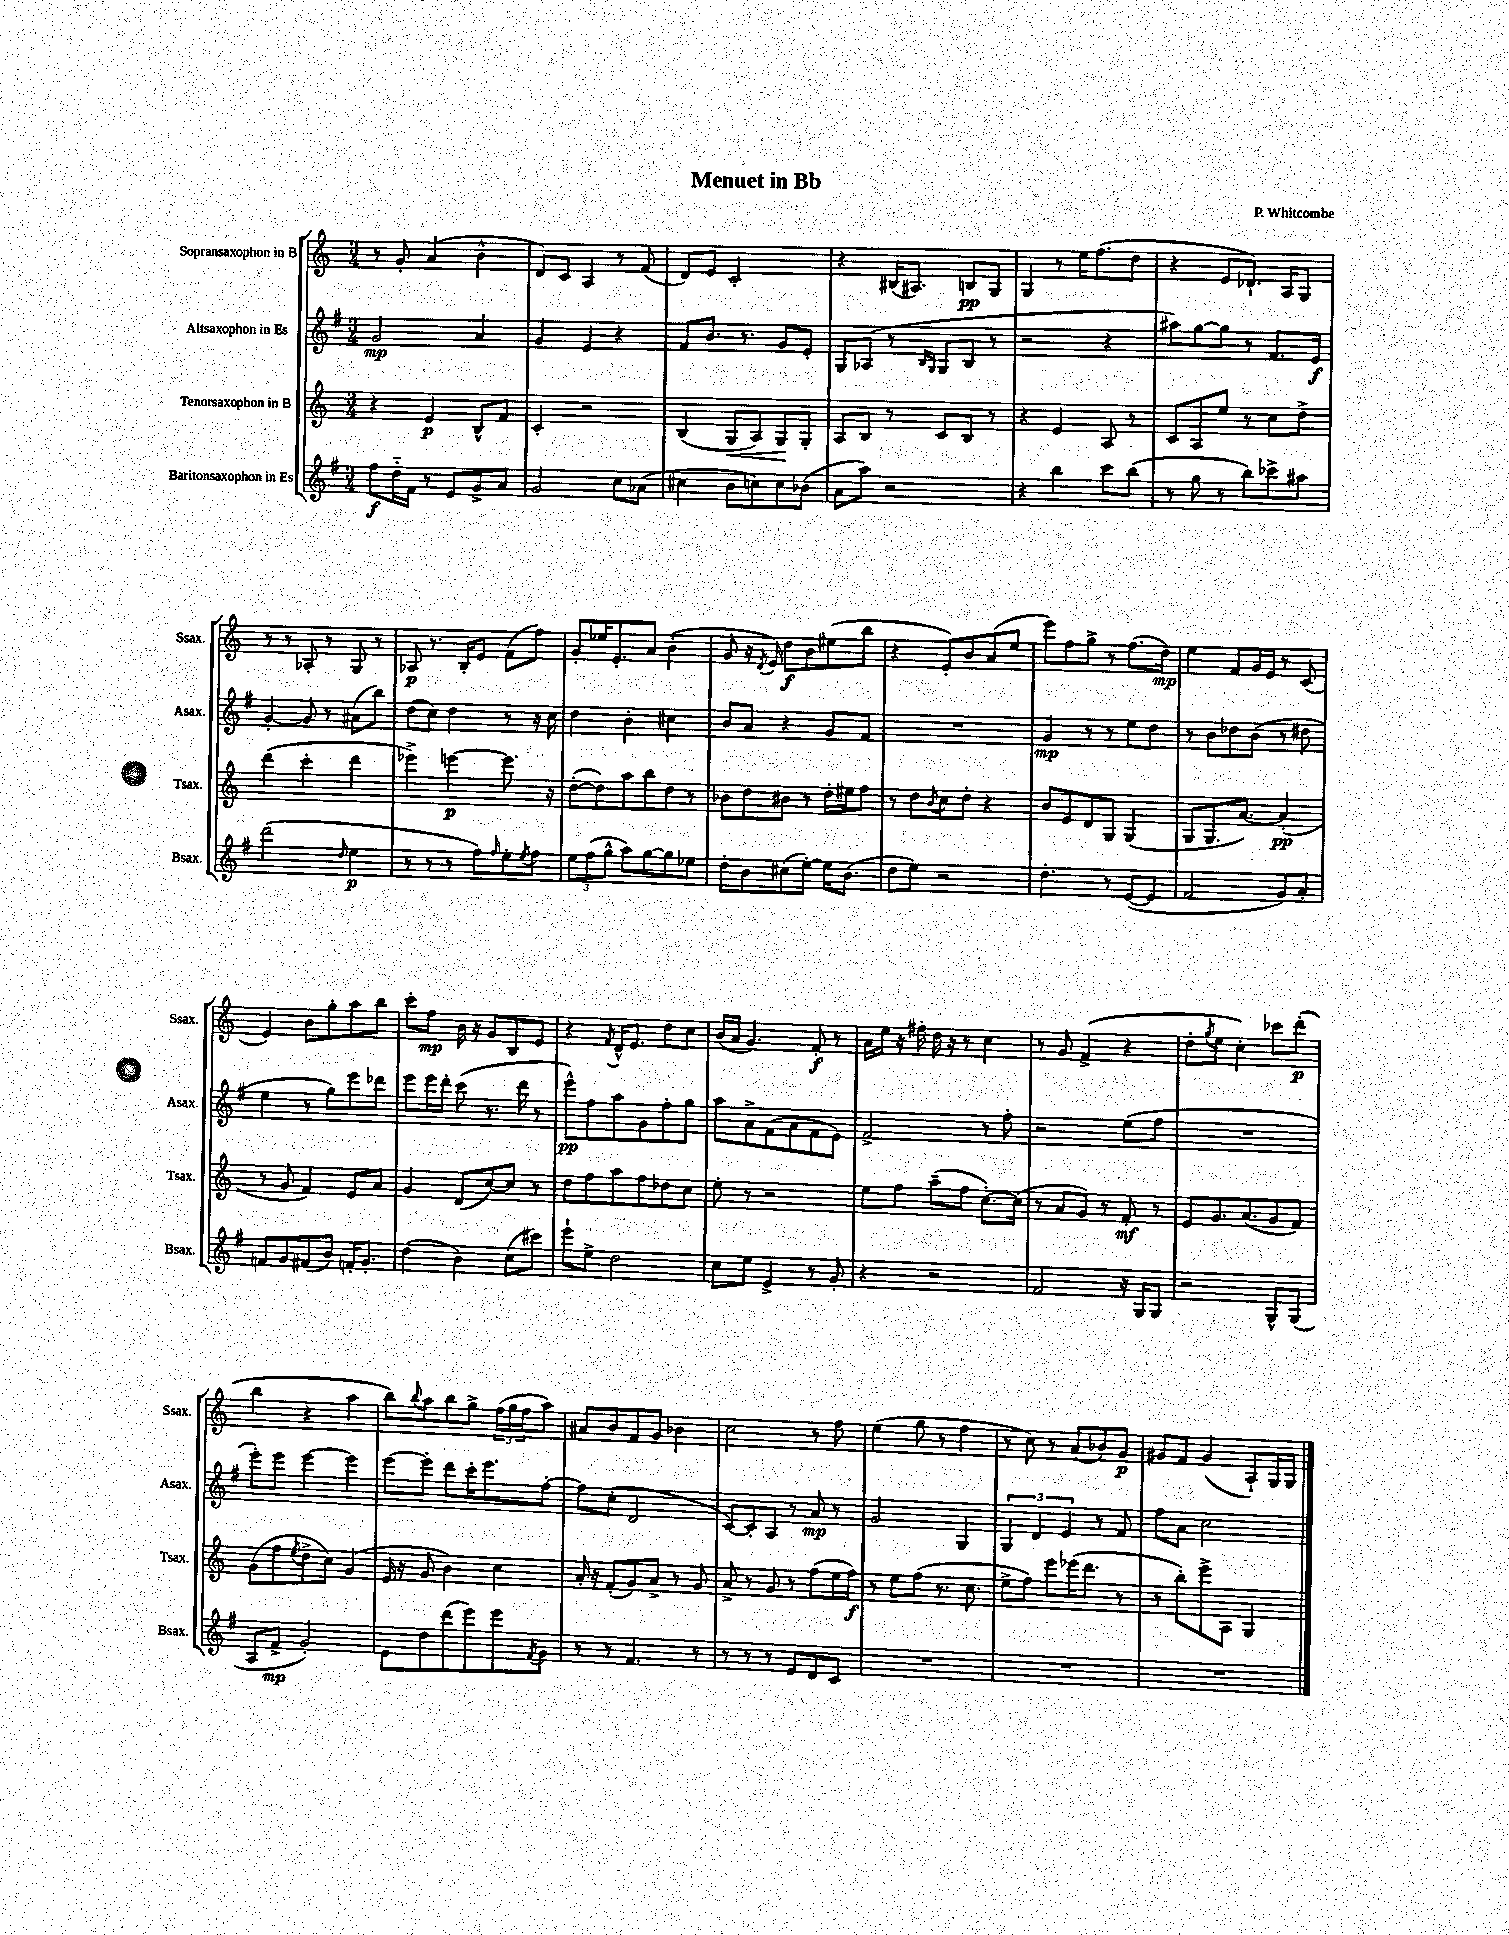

**kern	**kern	**kern	**kern
*staff4	*staff3	*staff2	*staff1
*clefG2	*clefG2	*clefG2	*clefG2
*k[f#]	*k[]	*k[f#]	*k[]
*M3/4	*M3/4	*M3/4	*M3/4
8ff#\L	4r	2g/	8r
16dd'~\L	.	.	8g'/
16f#\JJ	.	.	.
8r	4e/	.	(4a/
8e/L	.	.	.
8g^/	8B^^/L	4a/	4b^^\
8a/J	8f/J	.	.
=	=	=	=
2g/	4c'/	4g/	8d/L)
.	.	.	8c/J
.	2r	4e/	4A/
8cc\L	.	4r	8r
(8a-\J	.	.	(8f/
=	=	=	=
4cc#\	(4B/	8f#/L	8d/L)
.	.	8.b/J	8e/J
8b\L	8G/L	.	2c'/
.	.	8.r	.
8cc\)	8A/)	.	.
8cc\	8G/	8g/L	.
(8b-\J	8G'/J	8e'/J	.
=	=	=	=
8a\L	8A/L	8G/L	4r
8aa\J)	8B/J	(8A-/J	.
2r	8r	8r	(16B#/LK
.	.	.	8.A#/J)
.	.	16qqB/LL	.
.	.	16qqG/JJ	.
.	8c/L	8G/L	.
.	8B/J	8B/J	8B/L
.	8r	8r	8G/J
=	=	=	=
4r	4r	2r	4G/
4bb\	4e/	.	8r
.	.	.	16ee\LK
.	.	.	(8.ff\
8ccc\L	8A/	4r	.
(8bb\J	8r	.	8dd\J
=	=	=	=
8r	8c/L	8aa#\L)	4r
8gg\	8A/	[8gg\	.
8r	8ee/J	8gg\]J	8e/L
8bb\L)	8r	8r	8.d-`/J)
8ccc-^\	8cc\L	8.f#/L	.
.	.	.	16A/LK
8aa#\J	8dd^\J	.	8G/J
.	.	16e/Jk	.
=	=	=	=
(2ddd\	(4ddd\	[4g'/	8r
.	.	.	8r
.	4ccc'\	8g/]	8A-'/
.	.	8r	8r
16qqdd/	.	.	.
4ee\	4ddd\	(8a#\L	8G/
.	.	8bb\J)	8r
=	=	=	=
8r	4eee-^\)	(8dd\L	8A-/
8r	.	8cc\J)	8.r
8r	[4eee\	4dd\	.
.	.	.	16B'/LK
8ff#\L)	.	.	8e/J
16qqff#/	.	.	.
8ee'\	8.eee\]	8r	(8f\L
8qee/	.	.	.
8ff#\J	.	16r	8ff\J)
.	16r	16cc\	.
=	=	=	=
12ee\L	([8dd'\L	4dd\	8g'/L
(12ff#\	.	.	.
.	8dd\])	.	16ee-/K
12gg^^\J	.	.	.
.	.	.	8.e'/
8aa\L)	8aa\	4b'\	.
[8gg\	8bb\	.	8a/J
8gg\]	8dd\J	4cc#\	(4b'\
8ee-\J	8r	.	.
=	=	=	=
8dd'\L	8b-\L	8b/L	8g/
8b\	8dd\	8a/J	16r
.	.	.	8qd/
.	.	.	16e/)
(8cc#\	8b#\J	4r	8dd\L
[8ee'\J)	8r	.	8b\
16ee\]LK	16dd'\LL	8g/L	(8ee#\
(8.b\J	16ee#\J	.	.
.	8ff\J	8f#/J	8bb\J
=	=	=	=
8dd\L	8r	2.r	4r
8ee\J)	8dd\L	.	.
.	8qb/	.	.
2r	8cc\	.	8e'/L)
.	8dd'\J	.	8b/
.	4r	.	(8a/
.	.	.	8ee/J
=	=	=	=
4.dd'\	8b/L	4g/	8eee\L)
.	8e/	.	8ff\
.	8d/	8r	8gg^\J
8r	8G/J	8r	8r
([8e/L	(4G/	8ee\L	(8.ff\L
8e/]J	.	8dd\J	.
.	.	.	16dd\Jk)
=	=	=	=
2f#/	8G/L	8r	4ee\
.	8.G/	8b\L	.
.	.	8dd-\	8f/L
.	[8.a/J)	.	.
.	.	(8b\J	16g/L
.	.	.	16e/JJ
8g/L)	(4a'/]	8r	8r
8a'/J	.	8dd#\	(8c/
=	=	=	=
8f/L	8r	4ee\	4e/)
8g/	8g/	.	.
(8f#/	4f/)	8r	8b\L
8b/J)	.	8gg\L)	8gg'\
16f'/LK	8e/L	8eee\	8aa\
8.g'/J	.	.	.
.	8a/J	8ddd-\J	8bb\J
=	=	=	=
(4dd\	4g/	8eee\L	8ccc'\L
.	.	16eee\L	8ff\J
.	.	16ddd'\JJ	.
4b\)	(8d/L	(8ccc\	16b\
.	.	.	16r
.	[8cc/)	8.r	8g/L
(8cc\L	8cc/]J	.	8B/
.	.	16ddd\	.
8ccc#\J)	8r	8r	8e/J
=	=	=	=
8eee`\L	8dd\L	8eee^^\L)	4r
8ee^\J	8ff\	8ff#\	.
.	.	.	8qf/
2dd\	8aa\	8aa\	16d^^/LK
.	.	.	8.e/J
.	8ff\	8g\	.
.	8dd-\	8ff#'\	8dd\L
.	8cc\J	8gg\J	8cc\J
=	=	=	=
8cc\L	8ee'\	8aa\L	(16b/LL
.	.	.	16a/JJ
8ee\J	8r	8a^\	4.g/)
4e^/	2r	(8f#\	.
.	.	8a\	.
8r	.	8f#\	8f'/
8g'/	.	8e\J)	8r
=	=	=	=
4r	8ee\L	2f#^/	16a\LL
.	.	.	16ee\JJ
.	8ff\J	.	16r
.	.	.	16ff#'\
2r	(8aa~\L	.	16dd\
.	.	.	16r
.	8ff\J	.	8r
.	[8.cc'\L)	8r	4cc\
.	.	8ff#'\	.
.	(16cc\]Jk	.	.
=	=	=	=
2f#/	8r	2r	8r
.	8a/L	.	8g/
.	8g/J)	.	(4f^/
.	8r	.	.
16r	8f'/	(8ee\L	4r
16G/LK	.	.	.
8G/J	8r	8ff#\J	.
=	=	=	=
2r	8e/L	2.r	8dd'\L
.	.	.	8qgg/
.	8.g/	.	8ee\J
.	.	.	4cc'\)
.	(8.a/	.	.
8G^^/L	8g/	.	8ccc-\L
(8G/J	8f/J)	.	(8ddd'\J
=	=	=	=
8A/L	(8g\L	8eee'\L)	4bb\
8f#^/J	8ff\	8eee\J	.
.	8qee/	.	.
2g'/)	8dd^\	[4eee\	4r
.	8cc\J)	.	.
.	(4g/	4eee\]	4aa\
=	=	=	=
8e\L	16e/	[8eee\L	8bb\L)
.	16r	.	.
.	.	.	8qqbb/
8dd\	8g/	8eee'\]J	8aa\
(8ddd\	4b\)	8ddd\L	8bb\
8eee\)	.	16ccc'\K	8gg^\J
.	.	8.eee\	.
8eee\	4cc\	.	(24ff\LL
.	.	.	24gg\
.	.	.	24ff\J
8qf#/	.	.	.
8g\J	.	[8ff#'\J	8aa\J)
=	=	=	=
8r	16a'/	8ff#\]L	8a#/L
.	16r	.	.
8r	(8f'/L	(8cc'\J	8b/
4.f#/	8g/)	2d/	8f/
.	8a^/J	.	8g/J
.	8r	.	4b-\
8r	8g/	.	.
=	=	=	=
8r	8a^/	[8c/L)	2cc\
8r	8r	8c'/]	.
8r	8g/	8A/J	.
8e/L	8r	8r	.
8d/	(8ff\L	8a/	8r
8c/J	16ee\L	8r	8ff\
.	16ff\JJ)	.	.
=	=	=	=
2.r	8r	2g/	(4ee\
.	8ee\L	.	.
.	(8ff\J	.	8gg\
.	8.r	.	8r
.	.	4G/	4ff\
.	8.cc\	.	.
=	=	=	=
2.r	8ee^\L	6G/	8r
.	8ff\J)	.	8cc\)
.	.	6d/	.
.	8eee\L	.	8r
.	.	6e/	.
.	(16eee-\K	.	(8a/L
.	8.ddd\J	.	.
.	.	8r	8b-/)
.	8r	8f#/	8g/J
=	=	=	=
2.r	8r	8ff#\L	8g#/L
.	8bb'\L)	8a\J	8f/J
.	8eee^\	2cc\	(4g#/
.	8A\J	.	.
.	4G/	.	8A`/L)
.	.	.	16G/L
.	.	.	16G/JJ
==	==	==	==
*-	*-	*-	*-
